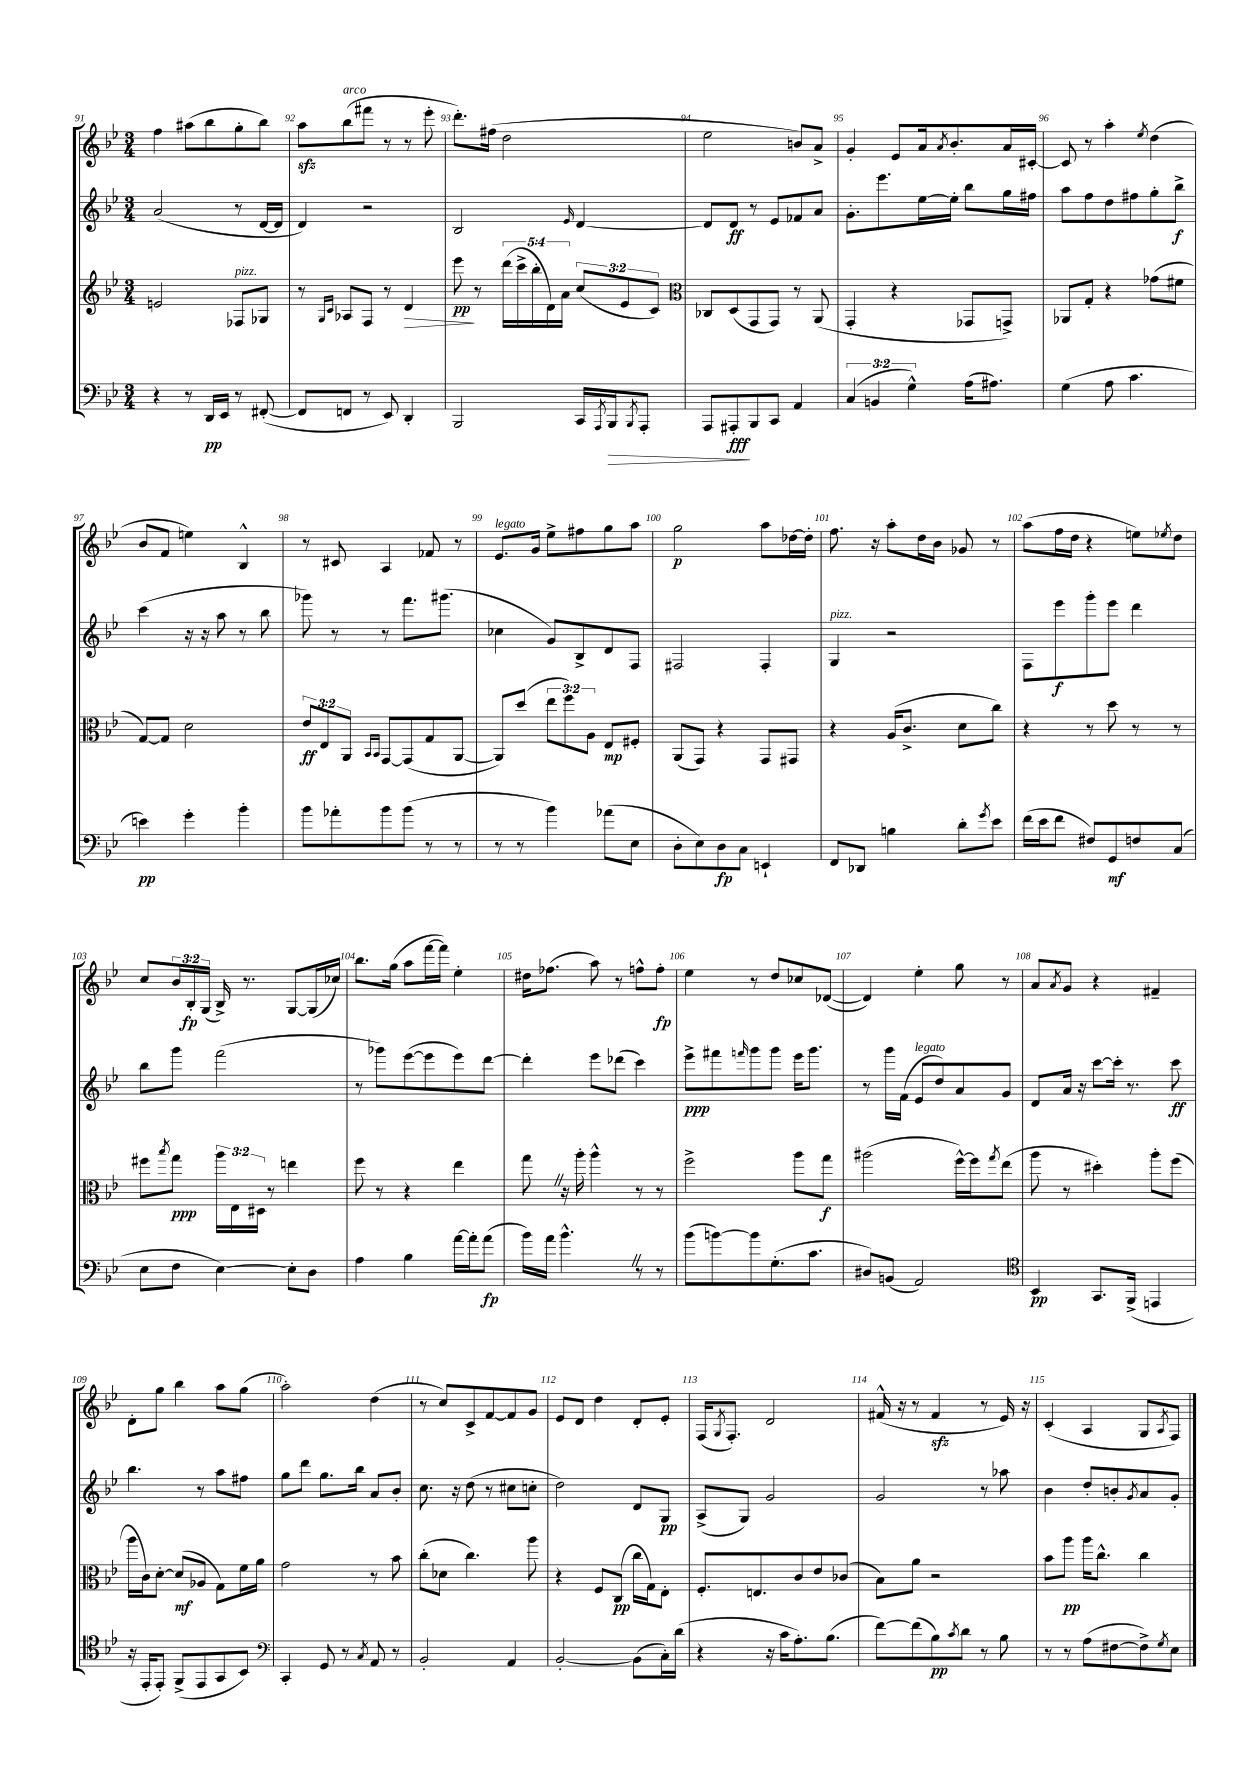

**kern	**dynam	**kern	**dynam	**kern	**dynam	**kern	**dynam
*part4	*part4	*part3	*part3	*part2	*part2	*part1	*part1
*staff4	*staff4	*staff3	*staff3	*staff2	*staff2	*staff1	*staff1
*clefF4	*	*clefG2	*	*clefG2	*	*clefG2	*
*k[b-e-]	*	*k[b-e-]	*	*k[b-e-]	*	*k[b-e-]	*
*M3/4	*	*M3/4	*	*M3/4	*	*M3/4	*
=91	=91	=91	=91	=91	=91	=91	=91
4r	.	2en/	.	(2a/	.	4ff\	.
8r	.	.	.	.	.	(8aa#X\L	.
16DD/LL	pp	.	.	.	.	8bb-\	.
16EE-/JJ	.	.	.	.	.	.	.
!	!	!LO:TX:a:i:t=pizz.	!	!	!	!	!
8r	.	8F-X/L	.	8r	.	8gg'\	.
([8FF#X'/	.	8G-X/J	.	[16d/LL	.	8bb-\J)	.
.	.	.	.	16d/JJ]	.	.	.
=92	=92	=92	=92	=92	=92	=92	=92
8FF#/L]	.	8r	.	4d/)	.	8aazz\L	.
.	.	16qqG/LL	.	.	.	.	.
.	.	16qqc/JJ	.	.	.	.	.
!	!	!	!	!	!	!LO:TX:a:i:t=arco	!
8FFn/J	.	8A-X/L	.	.	.	(8bb-\	.
8r	.	8F/J	.	2r	.	8fff#X\J	.
8EE-/)	.	8r	.	.	.	8r	.
!	!	!	!LO:HP:b	!	!	!	!
4DD'/	.	4d/	>	.	.	8r	.
.	.	.	.	.	.	8eee-'\	.
=93	=93	=93	=93	=93	=93	=93	=93
2BBB-/	.	8eee-\	pp	2B-/	.	8.ddd'\L)	.
.	.	8r	]	.	.	.	.
.	.	.	.	.	.	(16ff#X\Jk	.
.	.	(20ddd\LL	.	.	.	2dd\	.
.	.	20ccc^\	.	.	.	.	.
.	.	20bb-'\	.	.	.	.	.
.	.	20d\)	.	.	.	.	.
.	.	20a\JJ	.	.	.	.	.
.	.	.	.	16qqe-/	.	.	.
16CC/LL	.	(12cc/L	.	[4d/	.	.	.
8qAAA/	.	.	.	.	.	.	.
!	!LO:HP:b	!	!	!	!	!	!
16BBB-/J	>	.	.	.	.	.	.
.	.	12e-/	.	.	.	.	.
8qBBB-/	.	.	.	.	.	.	.
8AAA'/J	.	.	.	.	.	.	.
.	.	12c/J)	.	.	.	.	.
=94	=94	=94	=94	=94	=94	=94	=94
*	*	*clefC3	*	*	*	*	*
8AAA/L	.	8C-X/L	.	8d/L]	.	2ee-\	.
8AAA#X'/	fff	(8D/	.	8d/J	ff	.	.
8BBB-/	]	8GG/	.	8r	.	.	.
8CC/J	.	8GG/J)	.	8e-/L	.	.	.
4AA/	.	8r	.	8f-X/	.	8bn/L)	.
.	.	(8AA/	.	8a/J	.	8a^/J	.
=95	=95	=95	=95	=95	=95	=95	=95
(6C/	.	4GG'/	.	8.g'\L	.	4g'/	.
6BBn/	.	.	.	.	.	.	.
.	.	.	.	8.eee-\	.	.	.
.	.	4r	.	.	.	8e-/L	.
6G^^\)	.	.	.	.	.	.	.
.	.	.	.	[16ee-\L	.	16a/k	.
.	.	.	.	.	.	8qa/	.
.	.	.	.	16ee-'\JJ]	.	8.b-'/	.
(16A\KL	.	8GG-X/L	.	8bb-\L	.	.	.
8.A#X\J)	.	.	.	.	.	.	.
.	.	8GGn^/J)	.	16gg\L	.	16a/L	.
.	.	.	.	16ff#X\JJ	.	[16c#X'/JJ	.
=96	=96	=96	=96	=96	=96	=96	=96
(4G\	.	8AA-X/L	.	8aa\L	.	8c#/]	.
.	.	8G'/J	.	8ff\	.	8r	.
8A\	.	4r	.	8dd\	.	4aa'\	.
4.c\	.	.	.	8ff#X\	.	.	.
.	.	.	.	.	.	8qee-/	.
.	.	(8g-X\L	.	8gg'\	.	(4dd\	.
.	.	8f#X\J	.	8bb-^\J	f	.	.
!!LO:LB:g=z
=97	=97	=97	=97	=97	=97	=97	=97
4en\)	pp	[8G/L)	.	(4ccc\	.	8b-/L	.
.	.	8G/J]	.	.	.	8f/J	.
4g'\	.	2d\	.	16r	.	4een\)	.
.	.	.	.	16r	.	.	.
.	.	.	.	8aa\	.	.	.
4b-'\	.	.	.	8r	.	4B-^^/	.
.	.	.	.	8bb-\	.	.	.
=98	=98	=98	=98	=98	=98	=98	=98
8b-\L	.	12e-/L	ff	8ggg-X\)	.	8r	.
.	.	12E-/	.	.	.	.	.
8a-X'\	.	.	.	8r	.	8c#X/	.
.	.	12AA/J	.	.	.	.	.
.	.	16qqBB-/LL	.	.	.	.	.
.	.	16qqBB-/JJ	.	.	.	.	.
8b-\	.	[8GG/L	.	8r	.	4A/	.
(8b-\J	.	(8GG/]	.	8.fff\L	.	.	.
8r	.	8G/	.	.	.	8f-X/	.
.	.	.	.	(8.ggg#X\J	.	.	.
8r	.	[8AA/J	.	.	.	8r	.
=99	=99	=99	=99	=99	=99	=99	=99
!	!	!	!	!	!	!LO:TX:a:i:t=legato	!
8r	.	8AA/L])	.	4cc-X\	.	8.e-/L	.
8r	.	(8dd/J	.	.	.	.	.
.	.	.	.	.	.	16g/Jk	.
4b-\)	.	12ee-\L	.	8g/L)	.	8ee-^\L	.
.	.	12ff\)	.	.	.	.	.
.	.	.	.	8B-^/	.	8ff#X\	.
.	.	12A\J	.	.	.	.	.
(8a-X\L	.	8E-/L	mp	8d/	.	8gg\	.
8E-\J	.	8F#X'/J	.	8F/J	.	8aa\J	.
=100	=100	=100	=100	=100	=100	=100	=100
8D'\L	.	(8AA/L	.	2F#X/	.	2gg\	p
8E-\)	.	8GG/J)	.	.	.	.	.
8D\	fp	4r	.	.	.	.	.
8C\J	.	.	.	.	.	.	.
4EEn`/	.	8GG/L	.	4F#'/	.	8aa\L	.
.	.	8GG#X/J	.	.	.	[16dd-X\L	.
.	.	.	.	.	.	16dd-'\JJ]	.
=101	=101	=101	=101	=101	=101	=101	=101
!	!	!	!	!LO:TX:a:i:t=pizz.	!	!	!
8FF/L	.	4r	.	4G/	.	8.ff\	.
8DD-X/J	.	.	.	.	.	.	.
.	.	.	.	.	.	16r	.
4Bn\	.	(16A/KL	.	2r	.	8aa'\L	.
.	.	8.c^/J	.	.	.	.	.
.	.	.	.	.	.	16dd\L	.
.	.	.	.	.	.	16b-\JJ	.
8d'\L	.	8d\L	.	.	.	8g-X/	.
8qg/	.	.	.	.	.	.	.
8e-\J	.	8cc\J)	.	.	.	8r	.
=102	=102	=102	=102	=102	=102	=102	=102
(16f\LL	.	4r	.	8F\L	.	(8aa\L	.
16e-\J	.	.	.	.	.	.	.
8f\J	.	.	.	8eee-\	f	16ff\L	.
.	.	.	.	.	.	16dd\JJ	.
8F#X/L)	.	8r	.	8ggg'\	.	4r	.
8GG/	mf	8dd\	.	8eee-\J	.	.	.
8Fn/	.	8r	.	4ddd\	.	8een\L)	.
.	.	.	.	.	.	8qee-X/	.
(8C/J	.	8r	.	.	.	8dd\J	.
!!LO:LB:g=z
=103	=103	=103	=103	=103	=103	=103	=103
8E-\L	.	8ff#X\L	.	8bb-\L	.	8cc/L	.
.	.	8qbb-/	.	.	.	.	.
8F\J	.	8gg\J	ppp	8ggg\J	.	24b-/L	.
.	.	.	.	.	.	24B-'/	fp
.	.	.	.	.	.	(24G/JJ	.
[4E-\)	.	24aa\LL	.	(2fff\	.	16B-^/)	.
.	.	24E-\	.	.	.	.	.
.	.	.	.	.	.	8.r	.
.	.	24D#X\JJ	.	.	.	.	.
.	.	8r	.	.	.	.	.
8E-'\L]	.	4een\	.	.	.	[8G/L	.
8D\J	.	.	.	.	.	(16G/L]	.
.	.	.	.	.	.	16cc-X/JJ)	.
=104	=104	=104	=104	=104	=104	=104	=104
4A\	.	8ff\	.	8r	.	8.bb-\L	.
.	.	8r	.	8ggg-X\L)	.	.	.
.	.	.	.	.	.	(16gg\Jk	.
4B-\	.	4r	.	([8eee-\	.	8aa\L	.
.	.	.	.	8eee-\]	.	[16fff\L	.
.	.	.	.	.	.	16fff\JJ])	.
[16a\LL	.	4ee-\	.	8eee-\)	.	4ee-'\	.
16a'\J]	.	.	.	.	.	.	.
(8a\J	fp	.	.	[8ddd\J	.	.	.
=105	=105	=105	=105	=105	=105	=105	=105
16b-\LL)	.	8ggZ\	.	4ddd'\]	.	16dd#X\KL	.
16a\JJ	.	.	.	.	.	(8.ff-X\J	.
4.b-^^Z\	.	16r	.	.	.	.	.
.	.	16aa'\	.	.	.	.	.
.	.	4aa^^\	.	8eee-\L	.	8aa\)	.
.	.	.	.	(8ddd-X\J	.	8r	.
8r	.	8r	.	4ccc\)	.	8ffn^^\L	.
8r	.	8r	.	.	.	8ff'\J	fp
=106	=106	=106	=106	=106	=106	=106	=106
(8b-\L	.	2ff^\	.	8eee-^\L	ppp	4ee-\	.
[8bn\)	.	.	.	8fff#X\	.	.	.
.	.	.	.	16qqfffn/	.	.	.
8b\]	.	.	.	8ggg\	.	8r	.
(8.G'\	.	.	.	8ggg\J	.	8dd/L	.
.	.	8aa\L	.	16eee-\KL	.	8cc-X/	.
8.c\J	.	.	.	8.ggg\J	.	.	.
.	.	8gg\J	f	.	.	([8d-X/J	.
=107	=107	=107	=107	=107	=107	=107	=107
8D#X/L)	.	(2aa#X\	.	8r	.	4d-/])	.
(8BBn/J	.	.	.	16ggg\LL	.	.	.
.	.	.	.	(16f\JJ	.	.	.
!	!	!	!	!LO:TX:a:i:t=legato	!	!	!
2AA/)	.	.	.	8e-/L	.	4ee-'\	.
.	.	.	.	8dd/)	.	.	.
.	.	[16ff^^\LL)	.	8a/	.	8gg\	.
.	.	16ff\J]	.	.	.	.	.
.	.	8qgg/	.	.	.	.	.
.	.	(8ee-\J	.	8g/J	.	8r	.
=108	=108	=108	=108	=108	=108	=108	=108
*clefC4	*	*	*	*	*	*	*
4BB-/	pp	8aa\	.	8d/L	.	8a/L	.
.	.	.	.	.	.	8qa/	.
.	.	8r	.	16a/Jk	.	8g/J	.
.	.	.	.	16r	.	.	.
8.GG/L	.	4dd#X'\)	.	[8ccc\L	.	4r	.
.	.	.	.	16ccc'\Jk]	.	.	.
(16FF^/Jk	.	.	.	8.r	.	.	.
4EEn/	.	8aa'\L	.	.	.	4f#X~/	.
.	.	(8ff\J	.	8ccc\	ff	.	.
!!LO:LB:g=z
=109	=109	=109	=109	=109	=109	=109	=109
16r	.	16aa\LL	.	4.bb-\	.	8d'\L	.
16EE-'/KL	.	16c\J)	.	.	.	.	.
8EE-'/J)	.	[8d'\J	.	.	.	8gg\J	.
(8FF^/L	.	(8d/L]	mf	.	.	4bb-\	.
8EE-/	.	8A-X/J	.	8r	.	.	.
8GG/	.	8G\L)	.	8aa\L	.	8aa\L	.
8BB-/J)	.	16f\L	.	8ff#X\J	.	(8gg\J	.
.	.	16a\JJ	.	.	.	.	.
=110	=110	=110	=110	=110	=110	=110	=110
*clefF4	*	*	*	*	*	*	*
4CC'/	.	2g\	.	8gg\L	.	2aa'\)	.
.	.	.	.	8ddd\J	.	.	.
8GG/	.	.	.	8.gg\L	.	.	.
8r	.	.	.	.	.	.	.
.	.	.	.	16bb-\Jk	.	.	.
8qC/	.	.	.	.	.	.	.
8AA/	.	8r	.	8a/L	.	(4dd\	.
8r	.	8b-\	.	8b-'/J	.	.	.
=111	=111	=111	=111	=111	=111	=111	=111
2BB-'/	.	(8cc'\L	.	8.cc\	.	8r	.
.	.	8d-X\J	.	.	.	8cc/L)	.
.	.	.	.	16r	.	.	.
.	.	4.cc\)	.	(8dd\	.	8c^/	.
.	.	.	.	8r	.	[8f/	.
4AA/	.	.	.	8cc#X\L	.	8f/]	.
.	.	8aa\	.	8ccn'\J	.	8g/J	.
=112	=112	=112	=112	=112	=112	=112	=112
[2BB-'/	.	4r	.	2dd\)	.	8e-/L	.
.	.	.	.	.	.	8d/J	.
.	.	8F/L	.	.	.	4dd\	.
.	.	(8C/J	pp	.	.	.	.
(8BB-\L]	.	16cc\LL	.	8d/L	.	8d'/L	.
.	.	16G\J)	.	.	.	.	.
16C'\L)	.	8E-'\J	.	8G/J	pp	8e-'/J	.
(16d\JJ	.	.	.	.	.	.	.
=113	=113	=113	=113	=113	=113	=113	=113
4r	.	8.F'/L	.	(8A^/L	.	(16F/KL	.
.	.	.	.	.	.	8qG/	.
.	.	.	.	.	.	8.F'/J)	.
.	.	.	.	8G/J)	.	.	.
.	.	8.En/	.	.	.	.	.
16r	.	.	.	2g/	.	2d/	.
16c\KL	.	.	.	.	.	.	.
8.A'\)	.	8c/	.	.	.	.	.
.	.	8e-/	.	.	.	.	.
(8.B-\J	.	.	.	.	.	.	.
.	.	(8c-X/J	.	.	.	.	.
=114	=114	=114	=114	=114	=114	=114	=114
[8f\L)	.	8B-\L)	.	2g/	.	(16f#X^^/	.
.	.	.	.	.	.	16r	.
(8f\]	.	8a\J	.	.	.	8r	.
8B-\)	pp	2r	.	.	.	4f#zz/	.
8qc/	.	.	.	.	.	.	.
8d\J	.	.	.	.	.	.	.
8r	.	.	.	8r	.	8r	.
8B-\	.	.	.	8aa-X\	.	16e-/)	.
.	.	.	.	.	.	16r	.
=115	=115	=115	=115	=115	=115	=115	=115
8r	.	8b-\L	.	4b-\	.	(4c'/	.
8r	.	8aa\J	pp	.	.	.	.
(8A\L	.	16aa\KL	.	8dd'/L	.	4A/	.
.	.	8.cc^^\J	.	.	.	.	.
[8F#X\	.	.	.	8bn'/	.	.	.
.	.	.	.	8qg/	.	.	.
8F#^\])	.	4cc\	.	8a/	.	8G/L	.
8qG/	.	.	.	.	.	8qA/	.
8E-\J	.	.	.	8g'/J	.	8F/J)	.
==	==	==	==	==	==	==	==
*-	*-	*-	*-	*-	*-	*-	*-
